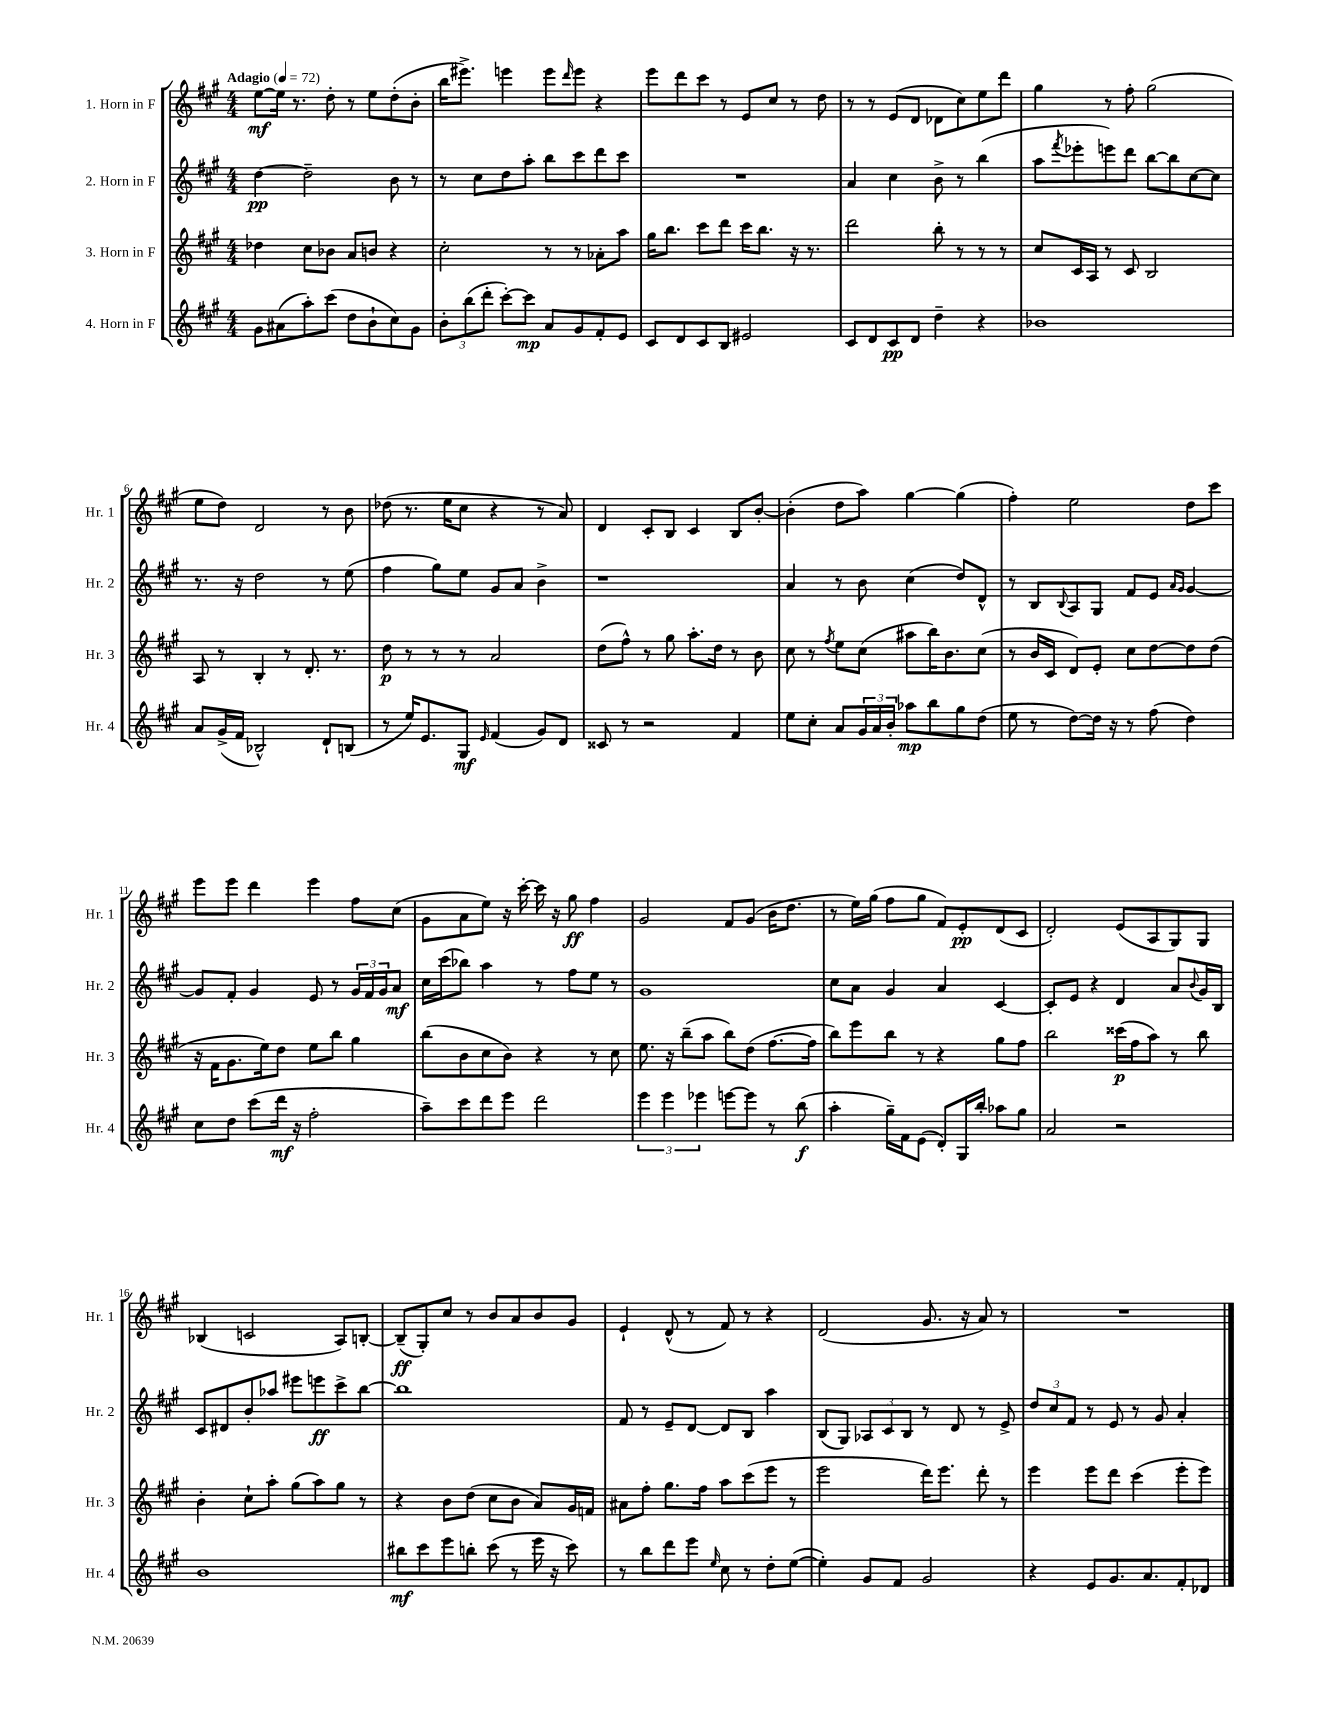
<<
\new StaffGroup <<
\new Staff = "s0" \with { instrumentName = "1. Horn in F" shortInstrumentName = "Hr. 1" } {
    \clef treble \key a \major \numericTimeSignature \time 4/4 \tempo "Adagio" 4 = 72
    e''8~\mf e''16 r8. d''8-. r8 e''8 d''8-.( b'8-. |
    b''16 eis'''8.->) e'''4 e'''8 \grace { d'''16 } e'''8 r4 |
    e'''8 d'''8 cis'''8 r8 e'8 cis''8 r8 d''8 |
    r8 r8 e'8( d'8 des'8 cis''8) e''8 d'''8 |
    gis''4 r8 fis''8-. gis''2( |
    e''8 d''8) d'2 r8 b'8 |
    des''8( r8. e''16 cis''8 r4 r8 a'8) |
    d'4 cis'8-. b8 cis'4 b8 b'8~-. |
    b'4-.( d''8 a''8) gis''4~ gis''4( |
    fis''4-.) e''2 d''8 cis'''8 |
    e'''8 e'''8 d'''4 e'''4 fis''8 cis''8( |
    gis'8 a'8 e''8) r16 cis'''16~-. cis'''16 r16 gis''8\ff fis''4 |
    gis'2 fis'8 gis'8( b'16 d''8. |
    r8 e''16) gis''16( fis''8 gis''8 fis'8) e'8-.\pp d'8( cis'8 |
    d'2-.) e'8( a8 gis8) gis8 |
    bes4( c'2 a8) b8~-. |
    b8--\ff( gis8-.) cis''8 r8 b'8 a'8 b'8 gis'8 |
    e'4-! d'8-^( r8 fis'8) r8 r4 |
    d'2( gis'8. r16 a'8) r8 |
    R1 \bar "|." |
}
\new Staff = "s1" \with { instrumentName = "2. Horn in F" shortInstrumentName = "Hr. 2" } {
    \clef treble \key a \major \numericTimeSignature \time 4/4
    d''4~\pp d''2-- b'8 r8 |
    r8 cis''8 d''8 a''8-. b''8 cis'''8 d'''8 cis'''8 |
    R1 |
    a'4 cis''4 b'8-> r8 b''4( |
    a''8 \acciaccatura { fis'''8 } ees'''8-. e'''8) d'''8 b''8~ b''8 cis''8~ cis''8 |
    r8. r16 d''2 r8 e''8( |
    fis''4 gis''8) e''8 gis'8 a'8 b'4-> |
    r1 |
    a'4 r8 b'8 cis''4( d''8) d'8-^ |
    r8 b8 \appoggiatura { b8 } a8 gis8 fis'8 e'8 \grace { a'16 gis'16 } gis'4~ |
    gis'8 fis'8-. gis'4 e'8 r8 \tuplet 3/2 { gis'16 fis'16 gis'16 } a'8\mf |
    cis''16 cis'''16( bes''8) a''4 r8 fis''8 e''8 r8 |
    gis'1 |
    cis''8 a'8 gis'4 a'4 cis'4~ |
    cis'8-. e'8 r4 d'4 a'8 \appoggiatura { b'8 } gis'16 b16 |
    cis'8 dis'8 b'8-. aes''8 eis'''8 e'''8\ff cis'''8-> b''8~ |
    b''1 |
    fis'8 r8 e'8-- d'8~ d'8 b8 a''4 |
    b8( gis8) \tuplet 3/2 { aes8 cis'8 b8 } r8 d'8 r8 e'8-> |
    \tuplet 3/2 { d''8 cis''8 fis'8 } r8 e'8 r8 gis'8 a'4-. \bar "|." |
}
\new Staff = "s2" \with { instrumentName = "3. Horn in F" shortInstrumentName = "Hr. 3" } {
    \clef treble \key a \major \numericTimeSignature \time 4/4
    des''4 cis''8 bes'8 a'8 b'8 r4 |
    cis''2-. r8 r8 aes'8-. a''8 |
    gis''16 b''8. cis'''8 d'''8 cis'''16 b''8. r16 r8. |
    d'''2 b''8-. r8 r8 r8 |
    cis''8 cis'16 a16 r8 cis'8 b2 |
    a8 r8 b4-. r8 d'8.-. r8. |
    d''8\p r8 r8 r8 a'2 |
    d''8( fis''8-^) r8 gis''8 a''8.-. d''16 r8 b'8 |
    cis''8 r8 \acciaccatura { fis''8 } e''8 cis''8( ais''8 b''16) b'8. cis''8( |
    r8 b'16 cis'16 d'8) e'8-. cis''8 d''8~ d''8 d''8( |
    r16 fis'16 gis'8. e''16) d''8 e''8 b''8 gis''4 |
    b''8( b'8 cis''8 b'8) r4 r8 cis''8 |
    e''8. r16 b''8--( a''8 b''8) d''8( fis''8.~ fis''16 |
    b''8) e'''8 b''8 r8 r4 gis''8 fis''8 |
    b''2 cisis'''16\p( fis''16 a''8) r8 b''8 |
    b'4-. cis''8-! a''8-. gis''8( a''8) gis''8 r8 |
    r4 b'8 d''8( cis''8 b'8 a'8) gis'16 f'16 |
    ais'8 fis''8-. gis''8. fis''16 a''8 cis'''8( e'''8 r8 |
    e'''2 d'''16) e'''8. d'''8-. r8 |
    e'''4 e'''8 d'''8 cis'''4( e'''8-. e'''8) \bar "|." |
}
\new Staff = "s3" \with { instrumentName = "4. Horn in F" shortInstrumentName = "Hr. 4" } {
    \clef treble \key a \major \numericTimeSignature \time 4/4
    gis'8 ais'8( a''8-.) cis'''8( d''8 b'8-! cis''8) gis'8 |
    \tuplet 3/2 { b'8-. b''8( d'''8-. } cis'''8~-.) cis'''8\mp a'8 gis'8 fis'8-. e'8 |
    cis'8 d'8 cis'8 b8 eis'2 |
    cis'8 d'8 cis'8\pp d'8 d''4-- r4 |
    bes'1 |
    a'8 gis'16->( fis'16 bes2-^) d'8-! b8( |
    r8 e''16) e'8. gis8\mf \grace { e'16 } fis'4( gis'8) d'8 |
    cisis'8 r8 r2 fis'4 |
    e''8 cis''8-. a'8 \tuplet 3/2 { gis'16 a'16 b'16-. } aes''8\mp b''8 gis''8 d''8( |
    e''8 r8 d''8~) d''16 r16 r8 fis''8( d''4) |
    cis''8 d''8 cis'''8( d'''16\mf r16 fis''2-. |
    a''8--) cis'''8 d'''8 e'''8 d'''2 |
    \tuplet 3/2 { e'''4 e'''4 ees'''4 } e'''8~ e'''8 r8 b''8\f( |
    a''4-. gis''16--) fis'16 e'8( d'8-.) gis16 b''16-. aes''8 gis''8 |
    a'2 r2 |
    b'1 |
    bis''8\mf cis'''8 e'''8 b''8-. cis'''8( r8 e'''16 r16 cis'''8) |
    r8 b''8 d'''8 e'''8 \grace { e''16 } cis''8 r8 d''8-. e''8~( |
    e''4-.) gis'8 fis'8 gis'2 |
    r4 e'8 gis'8. a'8. fis'8-. des'8 \bar "|." |
}
>>
>>
